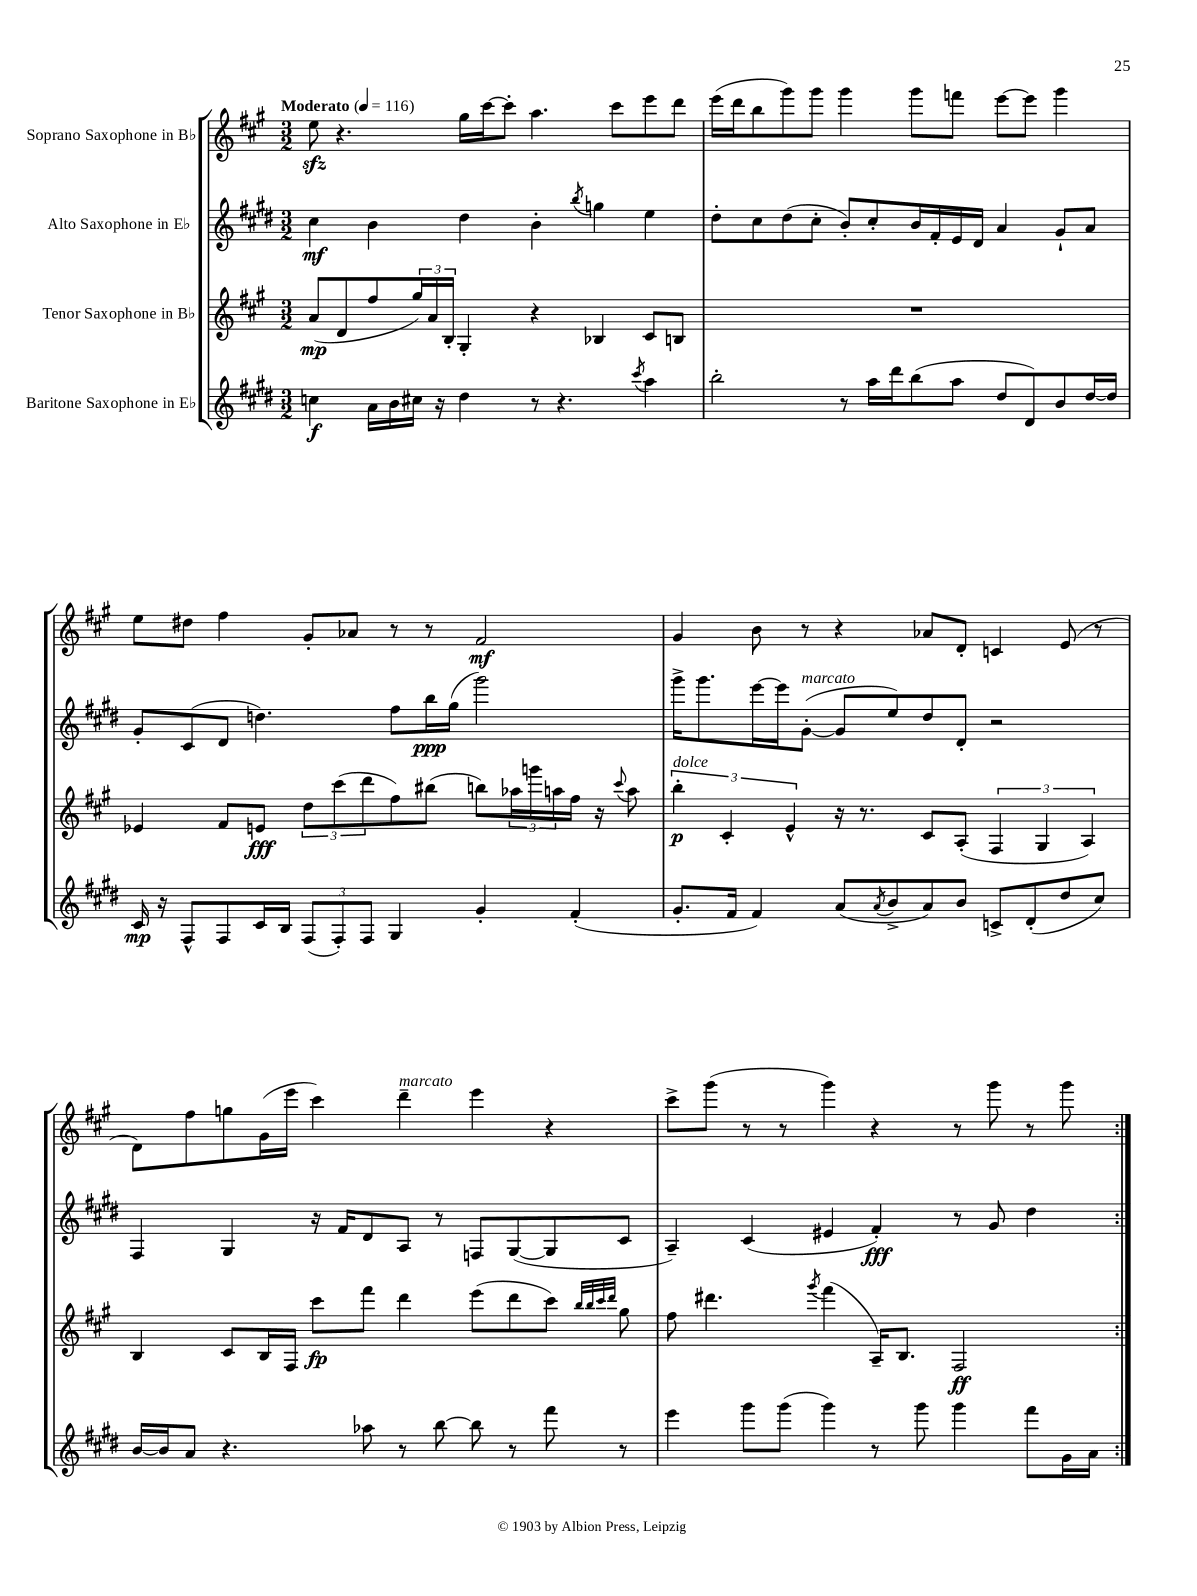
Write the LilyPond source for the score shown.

<<
\new StaffGroup <<
\new Staff = "s0" \with { instrumentName = "Soprano Saxophone in Bb" } {
    \clef treble \key a \major \numericTimeSignature \time 3/2 \tempo "Moderato" 4 = 116
    \repeat volta 2 { e''8\sfz r4. gis''16 cis'''16~ cis'''8-. a''4. cis'''8 e'''8 d'''8 |
    e'''16( d'''16 b''8 gis'''8) gis'''8 gis'''4 gis'''8 f'''8 e'''8~ e'''8 gis'''4 |
    e''8 dis''8 fis''4 gis'8-. aes'8 r8 r8 fis'2\mf |
    gis'4 b'8 r8 r4 aes'8 d'8-. c'4 e'8( r8 |
    d'8) fis''8 g''8 gis'16( e'''16 cis'''4) d'''4--^\markup { \italic "marcato" } e'''4 r4 |
    cis'''8-> gis'''8( r8 r8 gis'''4) r4 r8 gis'''8 r8 gis'''8 | }
}
\new Staff = "s1" \with { instrumentName = "Alto Saxophone in Eb" } {
    \clef treble \key e \major \numericTimeSignature \time 3/2
    \repeat volta 2 { cis''4\mf b'4 dis''4 b'4-. \acciaccatura { b''8 } g''4 e''4 |
    dis''8-. cis''8 dis''8( cis''8-. b'8-.) cis''8-. b'16 fis'16-. e'16 dis'16 a'4 gis'8-! a'8 |
    gis'8-. cis'8( dis'8 d''4.) fis''8 b''16\ppp gis''16( gis'''2) |
    gis'''16-> gis'''8. e'''16~ e'''16 gis'8~-.^\markup { \italic "marcato" }( gis'8 e''8) dis''8 dis'8-. r2 |
    fis4 gis4 r16 fis'16 dis'8 a8 r8 f8 gis8~( gis8 cis'8 |
    a4--) cis'4( eis'4 fis'4-.\fff) r8 gis'8 dis''4 | }
}
\new Staff = "s2" \with { instrumentName = "Tenor Saxophone in Bb" } {
    \clef treble \key a \major \numericTimeSignature \time 3/2
    \repeat volta 2 { a'8\mp( d'8 fis''8 \tuplet 3/2 { gis''16) a'16 b16-. } gis4-. r4 bes4 cis'8 b8 |
    R1. |
    ees'4 fis'8 e'8\fff \tuplet 3/2 { d''8 cis'''8( d'''8 } fis''8) bis''8( b''8) \tuplet 3/2 { aes''16 g'''16 a''16 } fis''16 r16 \appoggiatura { cis'''8 } a''8 |
    \tuplet 3/2 { b''4-.\p^\markup { \italic "dolce" } cis'4-. e'4-^ } r16 r8. cis'8 a8-.( \tuplet 3/2 { fis4 gis4 a4) } |
    b4 cis'8 b16 fis16 cis'''8\fp fis'''8 d'''4 e'''8( d'''8 cis'''8) \grace { b''32 b''32 cis'''32 d'''32 } gis''8 |
    fis''8 dis'''4. \acciaccatura { gis'''8 } fis'''4( a16--) b8. fis2\ff | }
}
\new Staff = "s3" \with { instrumentName = "Baritone Saxophone in Eb" } {
    \clef treble \key e \major \numericTimeSignature \time 3/2
    \repeat volta 2 { c''4\f a'16 b'16 cis''16 r16 dis''4 r8 r4. \acciaccatura { cis'''8 } a''4 |
    b''2-. r8 a''16 dis'''16 b''8( a''8 dis''8 dis'8) b'8 dis''16~ dis''16 |
    cis'16\mp r16 fis8-^ fis8 cis'16 b16 \tuplet 3/2 { fis8( fis8-.) fis8 } gis4 gis'4-. fis'4-.( |
    gis'8.-. fis'16 fis'4) a'8( \acciaccatura { a'8 } b'8-> a'8) b'8 c'8-> dis'8-.( dis''8 cis''8) |
    b'16~ b'16 a'8 r4. aes''8 r8 b''8~ b''8 r8 fis'''8 r8 |
    e'''4 gis'''8 gis'''8( gis'''4) r8 gis'''8 gis'''4 fis'''8 gis'16 a'16 | }
}
>>
>>
\layout { \context { \Score \remove "Bar_number_engraver" } }
